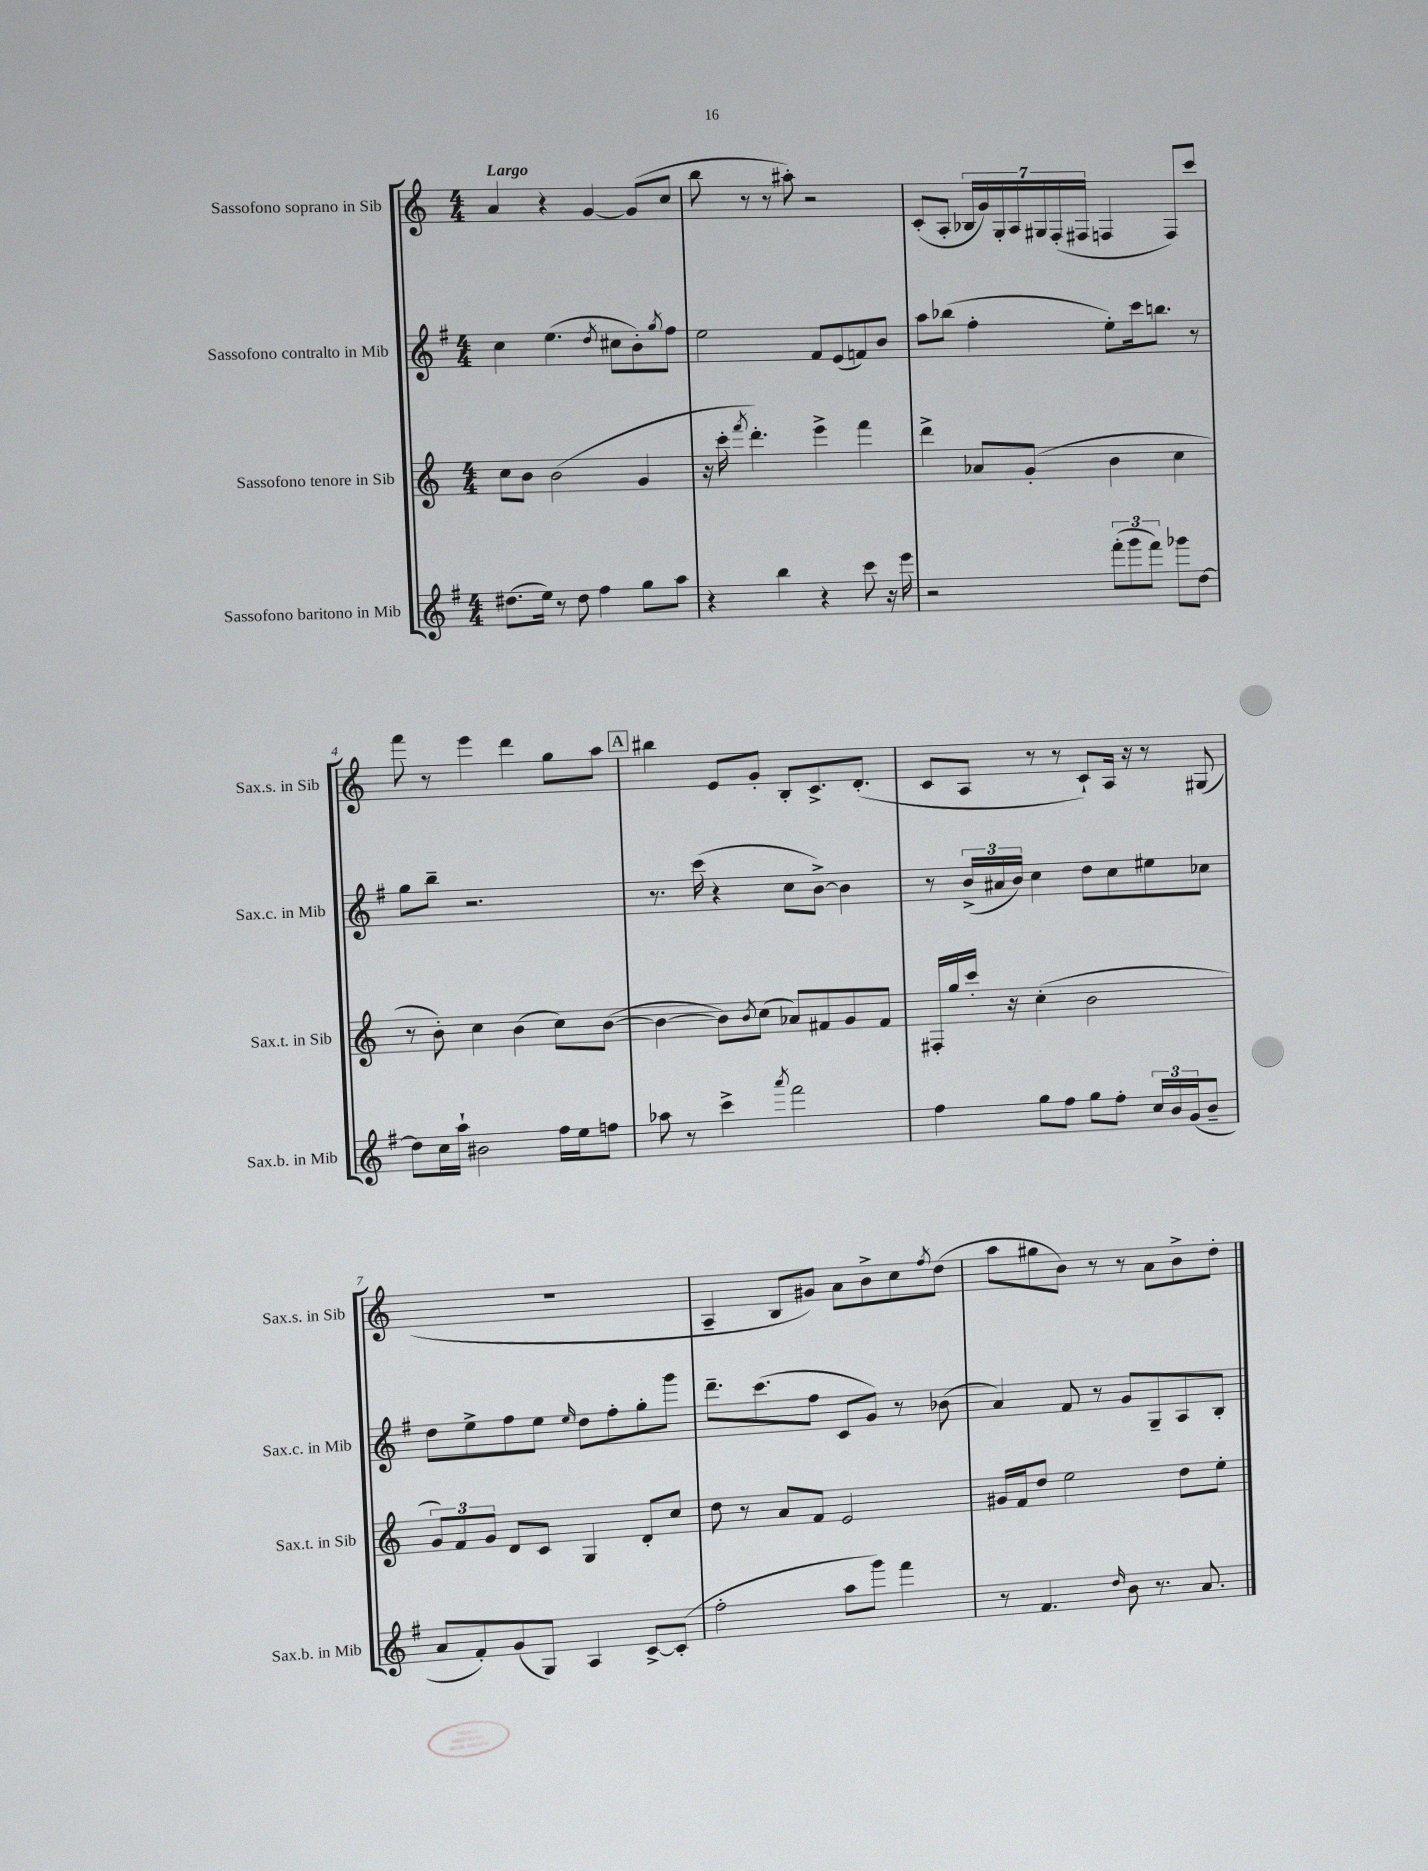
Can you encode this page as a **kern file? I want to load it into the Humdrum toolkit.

**kern	**kern	**kern	**kern
*staff4	*staff3	*staff2	*staff1
*clefG2	*clefG2	*clefG2	*clefG2
*k[f#]	*k[]	*k[f#]	*k[]
*M4/4	*M4/4	*M4/4	*M4/4
(8.dd#\L	8cc\L	4cc\	4a/
.	8b\J	.	.
16ee\Jk)	.	.	.
8r	(2b\	(4.ee\	4r
8dd#\	.	.	.
4ff#\	.	.	[4g/
.	.	8qdd/	.
.	.	8cc#\L	.
8gg\L	4g/	8b'\)	(8g/]L
.	.	8qgg/	.
8aa\J	.	8ff#\J	8cc/J
=	=	=	=
4r	16r	2ee\	8bb\
.	16ccc'\	.	.
.	8qfff/	.	.
.	4.ddd'\)	.	8r
4bb\	.	.	8r
.	.	.	8aa#'\)
4r	4eee^\	8f#/L	2r
.	.	(8e/	.
8ccc\	4fff\	8f/)	.
16r	.	8b/J	.
16eee\	.	.	.
=	=	=	=
2r	4ddd^\	8aa\L	(8c'/L
.	.	(8bb-\J	8A'/J
.	8a-/L	4ff#'\	28B-/LL
.	.	.	28g/)
.	.	.	28G'/
.	.	.	28A/
.	(8g'/J	.	.
.	.	.	28G#/
.	.	.	(28F'/
.	.	.	28F#/JJ
(12fff#'\L	4b\	8ee'\L)	4F/
12ggg\	.	.	.
.	.	16ccc\k	.
12fff#\J)	.	.	.
.	.	8.bb\J	.
8ggg-\L	4cc\	.	8F/L)
[8dd\J	.	8r	8ccc/J
=	=	=	=
8dd\]L	8r	8gg\L	8fff\
16cc\L	8b'\)	8bb~\J	8r
16aa`\JJ	.	.	.
2b#\	4cc\	2.r	4eee\
.	(4b\	.	4ddd\
16ff#\LL	8cc\L)	.	8gg\L
16ee\J	.	.	.
8ff\J	([8b\J	.	8aa\J
=	=	=	=
8aa-\	4b\_	8.r	4bb#\
8r	.	.	.
.	.	(16ccc\	.
4ccc^\	8b\]L)	4r	8e/L
.	8qb/	.	.
.	(8cc\J	.	8g'/J
8qaaa/	.	.	.
2fff#\	8a-/L)	8cc\L	8B'/L
.	8f#/	[8b^\J)	8.c^/
.	8g/	4b\]	.
.	.	.	(8.d'/J
.	8f#/J	.	.
=	=	=	=
4ff#\	16F#'/LL	8r	8c/L
.	16gg/	.	.
.	16ccc'/JJ	(24b^/LL	8A/J
.	.	24a#/	.
.	16r	.	.
.	.	24b/JJ)	.
8gg\L	(4cc'\	4cc\	8r
8ff#\J	.	.	8r
8gg\L	2b\	8dd\L	8c`/L)
8ff#'\J	.	8cc\	16A/Jk
.	.	.	16r
24cc/LL	.	8ee#\	8r
24b/	.	.	.
(24g/J	.	.	.
8b~/J	.	8cc-\J	(8G#/
=	=	=	=
8a/L	12g/L)	8dd\L	1r
.	12f/	.	.
8f#'/)	.	8ee^\	.
.	12g/J	.	.
(8g/	8d/L	8ff#\	.
8G/J)	8c/J	8ee\J	.
.	.	16qqee/	.
4A/	4G/	8dd\L	.
.	.	8ff#'\	.
[8c^/L	8d'/L	8gg'\	.
(8c'/]J	8cc/J	8ggg\J	.
=	=	=	=
2ff#'\	8dd\	8.ddd~\L	4A~/
.	8r	.	.
.	.	(8.ccc\	.
.	8a/L	.	8B/L
.	8f/J	8ff#\J	8g#/J)
8aa\L	2e/	8c/L	8a\L
8ggg\J)	.	8g/J)	8b^\
4fff#\	.	8r	8cc\
.	.	.	8qff/
.	.	(8b-\	(8dd\J
=	=	=	=
8r	16g#/LL	4a/)	8aa\L
.	16f/J	.	.
4.f#/	8dd/J	.	8gg#\
.	2ee\	8f#/	8b\J)
.	.	8r	8r
16qqdd/	.	.	.
8b\	.	8g/L	8r
8.r	.	8G~/	8a\L
.	8dd\L	8A/	8b^\
8.a/	.	.	.
.	8ee'\J	8B'/J	8dd'\J
==	==	==	==
*-	*-	*-	*-
